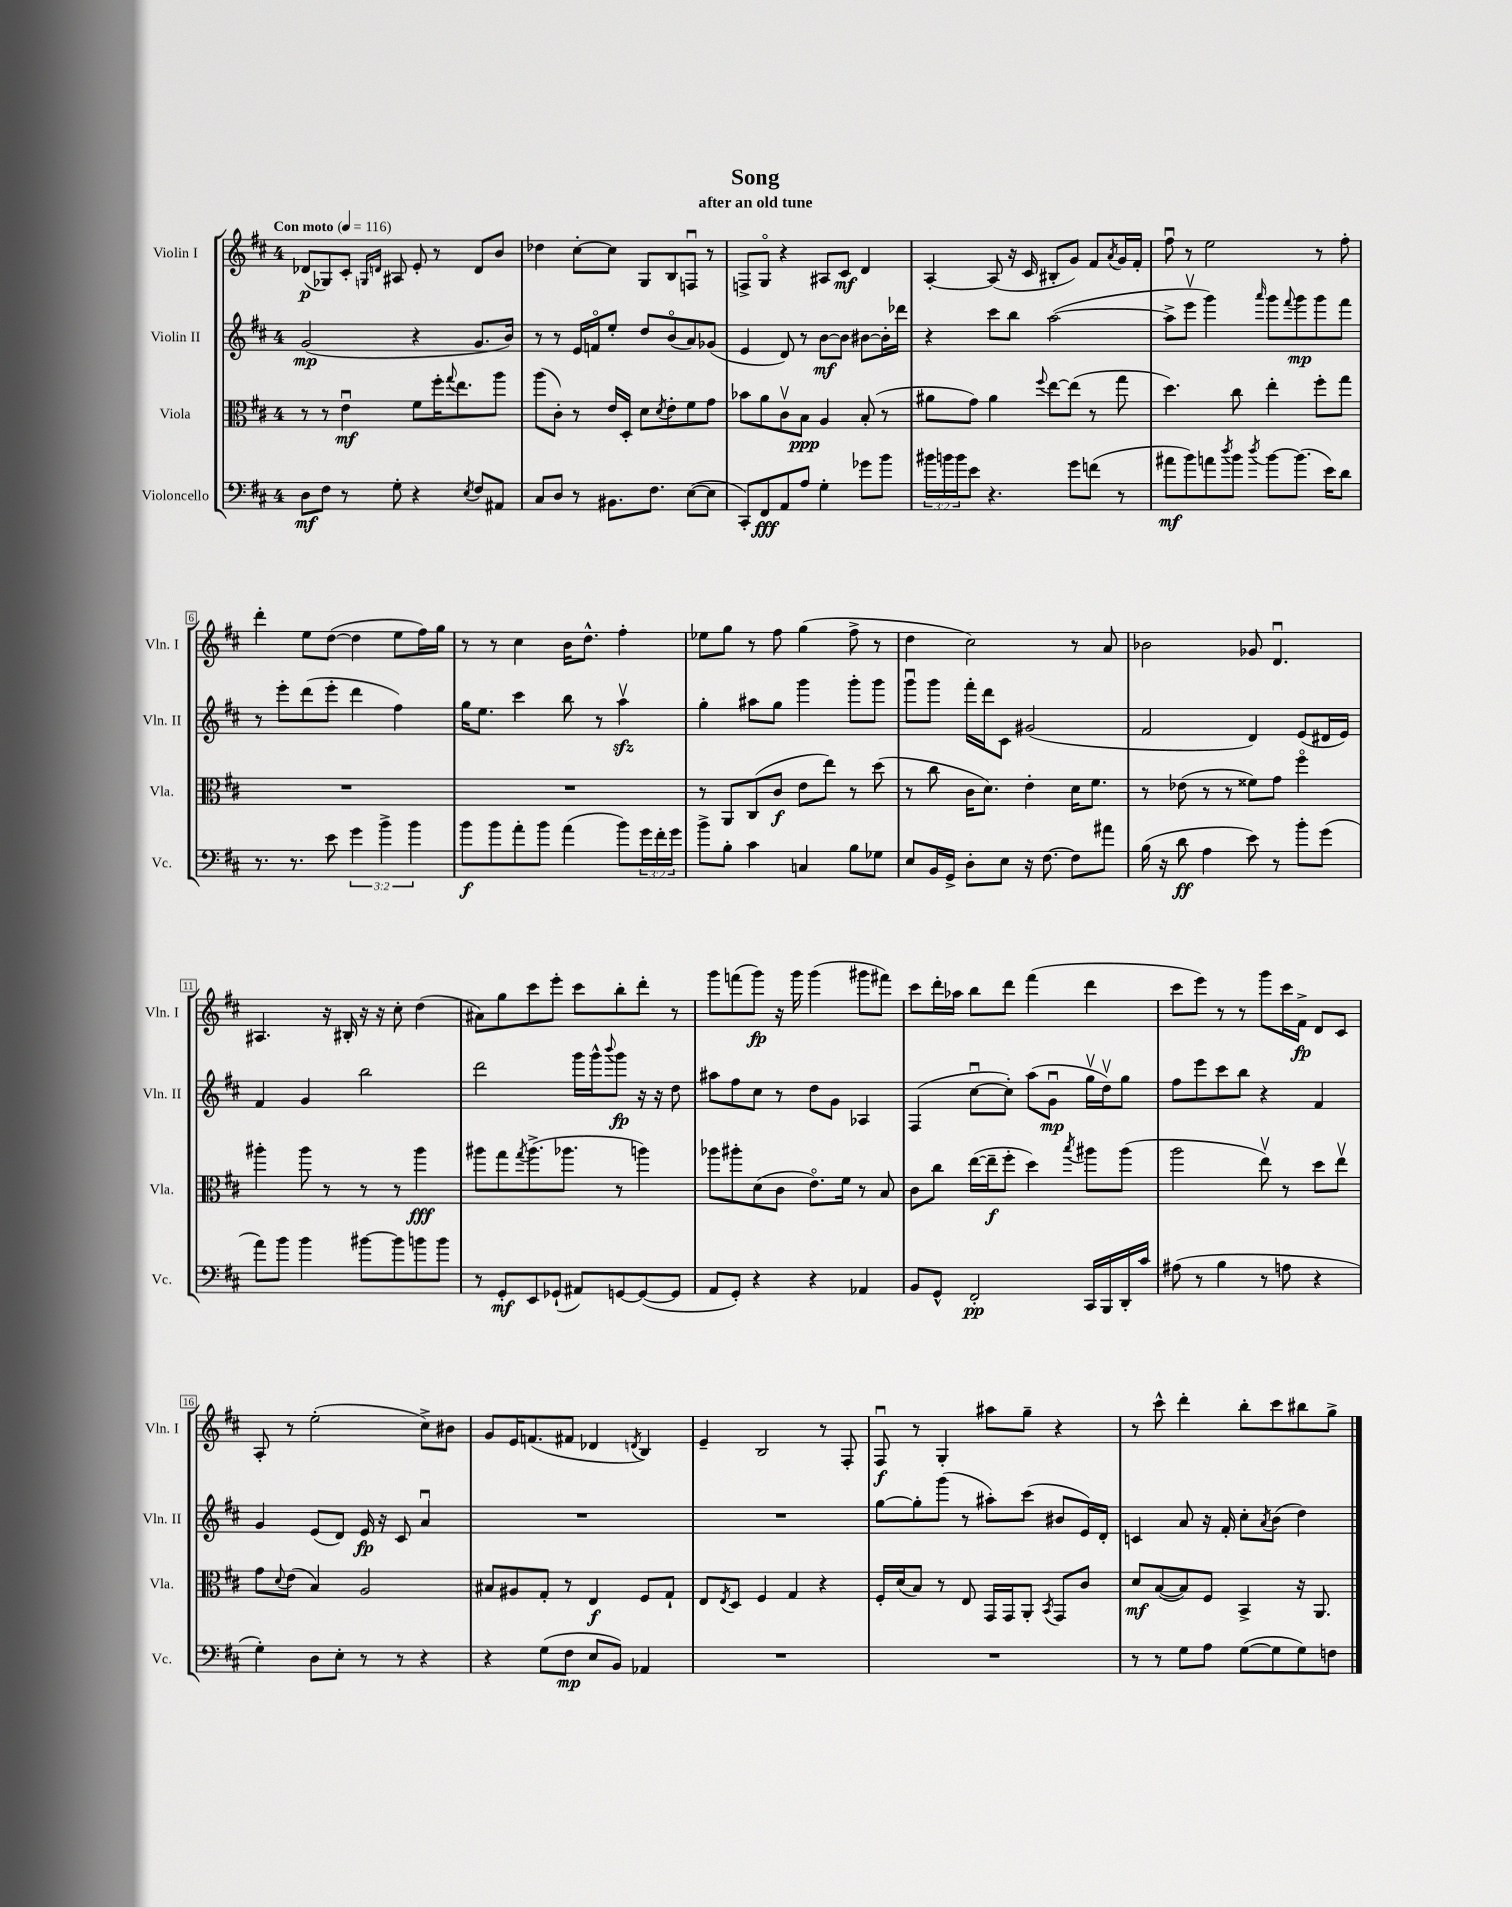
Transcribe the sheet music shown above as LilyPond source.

\header { title = "Song" subtitle = "after an old tune" }
<<
\new StaffGroup <<
\new Staff = "s0" \with { instrumentName = "Violin I" shortInstrumentName = "Vln. I" } {
    \clef treble \key d \major \once \override Staff.TimeSignature.style = #'single-digit \time 4/4 \tempo "Con moto" 4 = 116
    des'8\p( ges8) cis'8-. \grace { g16 d'16 } ais8 e'8-. r8 d'8 b'8 |
    des''4 cis''8~-. cis''8 g8 b8 f8\downbow r8 |
    f8-> g8\flageolet r4 ais8 cis'8\mf d'4 |
    a4~-. a8( r16 cis'16 bis8-. g'8) fis'8 \acciaccatura { a'8 } g'16 fis'16-. |
    fis''8\downbow r8 e''2 r8 fis''8-. |
    d'''4-. e''8 d''8~( d''4 e''8 fis''16) g''16 |
    r8 r8 cis''4 b'16 d''8.-^ fis''4-. |
    ees''8 g''8 r8 fis''8 g''4( fis''8-> r8 |
    d''4 cis''2) r8 a'8 |
    bes'2 ges'8 d'4.\downbow |
    ais4. r16 bis16-. r16 r16 cis''8-. d''4( |
    ais'8) g''8 cis'''8 e'''8-. cis'''8 b''8-. d'''8-. r8 |
    g'''8 f'''8( g'''8\fp) r16 g'''16 g'''4( gis'''8 fis'''8) |
    cis'''8 d'''16-. aes''16 b''8 d'''8 fis'''4( d'''4 |
    cis'''8 e'''8) r8 r8 g'''8 cis'''16 fis'16->\fp d'8 cis'8 |
    a8-. r8 e''2-.( cis''8->) bis'8 |
    g'8 e'16 f'8.( fis'8 des'4 \acciaccatura { d'8 } b4) |
    e'4-- b2 r8 fis8-. |
    fis8\downbow\f r8 g4-. ais''8 g''8-- r4 |
    r8 cis'''8-^ d'''4-. b''8-. cis'''8 bis''8 g''8-> \bar "|." |
}
\new Staff = "s1" \with { instrumentName = "Violin II" shortInstrumentName = "Vln. II" } {
    \clef treble \key d \major \once \override Staff.TimeSignature.style = #'single-digit \time 4/4
    g'2\mp( r4 g'8. b'16) |
    r8 r8 e'16 f'16\flageolet e''8-. d''8 b'8\flageolet( a'8) ges'8( |
    e'4 d'8) r8 b'8~\mf b'8 bis'8~ bis'16-. des'''16 |
    r4 cis'''8 b''8 a''2~( |
    a''8-> e'''8\upbow g'''4) \grace { a'''16 } g'''8 \appoggiatura { fis'''8 } g'''8\mp g'''8 fis'''8 |
    r8 e'''8-. d'''8( e'''8-. d'''4 fis''4) |
    g''16 e''8. cis'''4 b''8 r8 a''4\upbow\sfz |
    g''4-. ais''8 g''8 g'''4 g'''8-. g'''8 |
    g'''8\downbow g'''8 fis'''16-. d'''16 cis'8 gis'2( |
    fis'2 d'4) e'8( dis'16 e'16) |
    fis'4 g'4 b''2 |
    d'''2 g'''16 g'''16-^ \appoggiatura { b'''8 } g'''8\fp r16 r16 d''8 |
    ais''8 fis''8 cis''8 r8 d''8 g'8 aes4 |
    fis4( cis''8~\downbow cis''8-.) a''8( g'8\downbow\mp g''16\upbow d''16\upbow) g''8 |
    fis''8 e'''8 cis'''8 b''8 r4 fis'4 |
    g'4 e'8( d'8) e'16\fp r16 cis'8 a'4\downbow |
    R1 |
    R1 |
    g''8~ g''8-. g'''8( r8 ais''8-.) cis'''8( bis'8 e'16) d'16-. |
    c'4 a'8 r16 fis'16-. cis''8-. \acciaccatura { a'8 } b'8( d''4) \bar "|." |
}
\new Staff = "s2" \with { instrumentName = "Viola" shortInstrumentName = "Vla." } {
    \clef alto \key d \major \once \override Staff.TimeSignature.style = #'single-digit \time 4/4
    r8 r8 e'4\downbow\mf fis'8 fis''16-. \appoggiatura { g''8 } e''8. a''8 |
    a''8( cis'8-.) r8 e'16 d16-. d'8 \acciaccatura { d'8 } e'8-. fis'8 g'8 |
    bes'8 a'8 cis'8\upbow b8\ppp a4 b8-.( r8 |
    ais'8 g'8) ais'4 \appoggiatura { fis''8 } e''8~ e''8( r8 g''8 |
    d''4.) cis''8 e''4-. fis''8-. g''8 |
    R1 |
    R1 |
    r8 a,8 cis8( cis'8\f e'8 e''8) r8 d''8( |
    r8 cis''8 cis'16 d'8.) e'4-. d'16 fis'8. |
    r8 ees'8( r8 r8 fisis'8) g'8 fis''4\flageolet |
    ais''4-. ais''8 r8 r8 r8 ais''4\fff |
    ais''8 g''8 \acciaccatura { g''8 } ais''8.->( aes''8. r8 a''4) |
    aes''8 ais''8-. d'8( cis'8 e'8.\flageolet) fis'16 r8 b8 |
    cis'8 cis''8 e''16~( e''16--\f fis''8-. d''4) \acciaccatura { b''8 } ais''8 ais''8( |
    a''2 e''8\upbow) r8 d''8 e''8\upbow |
    g'8 \appoggiatura { d'8 } e'8( b4) a2 |
    bis8 ais8 g8-. r8 e4\f fis8 g8-! |
    e8 \acciaccatura { e8 } d8 fis4 g4 r4 |
    fis16-. d'16( b8) r8 e8 g,16 g,16 a,8-. \acciaccatura { b,8 } g,8 cis'8 |
    d'8\mf b8~( b8) fis8 b,4-> r16 a,8. \bar "|." |
}
\new Staff = "s3" \with { instrumentName = "Violoncello" shortInstrumentName = "Vc." } {
    \clef bass \key d \major \once \override Staff.TimeSignature.style = #'single-digit \time 4/4 \override Staff.TupletNumber.text = #tuplet-number::calc-fraction-text
    d8\mf fis8 r8 g8-. r4 \acciaccatura { e8 } fis8 ais,8 |
    cis8 d8 r8 bis,8. fis8. e8~( e8 |
    cis,8-.) fis,8\fff a,8 a8 g4-. ges'8 b'8 |
    \tuplet 3/2 { bis'16 b'16 b'16 } e'8 r4. g'8 f'8( r8 |
    ais'8\mf b'8) a'8 \acciaccatura { d''8 } b'8 \acciaccatura { d''8 } b'8~ b'8.( e'16) d'8 |
    r8. r8. e'8 \tuplet 3/2 { g'4 b'4-> b'4 } |
    b'8\f b'8 a'8-. b'8 a'4( b'8) \tuplet 3/2 { g'16 fis'16-. g'16 } |
    b'8-> b8-. cis'4 c4 b8 ges8 |
    e8 b,16 g,16-> d8-. e8 r16 fis8.~ fis8 ais'8 |
    b16( r16 d'8\ff a4 e'8) r8 b'8-. g'8( |
    a'8) b'8 b'4 bis'8~ bis'8 b'8 b'8 |
    r8 g,8-.\mf e,8 ges,8-!( ais,8) g,8~ g,8~( g,8 |
    a,8 g,8-.) r4 r4 aes,4 |
    b,8 g,8-^ fis,2-.\pp cis,16 b,,16 d,16-. cis'16 |
    ais8( r8 b4 r8 a8 r4 |
    g4-.) d8 e8-. r8 r8 r4 |
    r4 g8( fis8\mp e8 b,8) aes,4 |
    R1 |
    R1 |
    r8 r8 g8 a8 g8~( g8 g8) f8 \bar "|." |
}
>>
>>
\layout { \context { \Score \override BarNumber.stencil = #(make-stencil-boxer 0.1 0.3 ly:text-interface::print) } }
